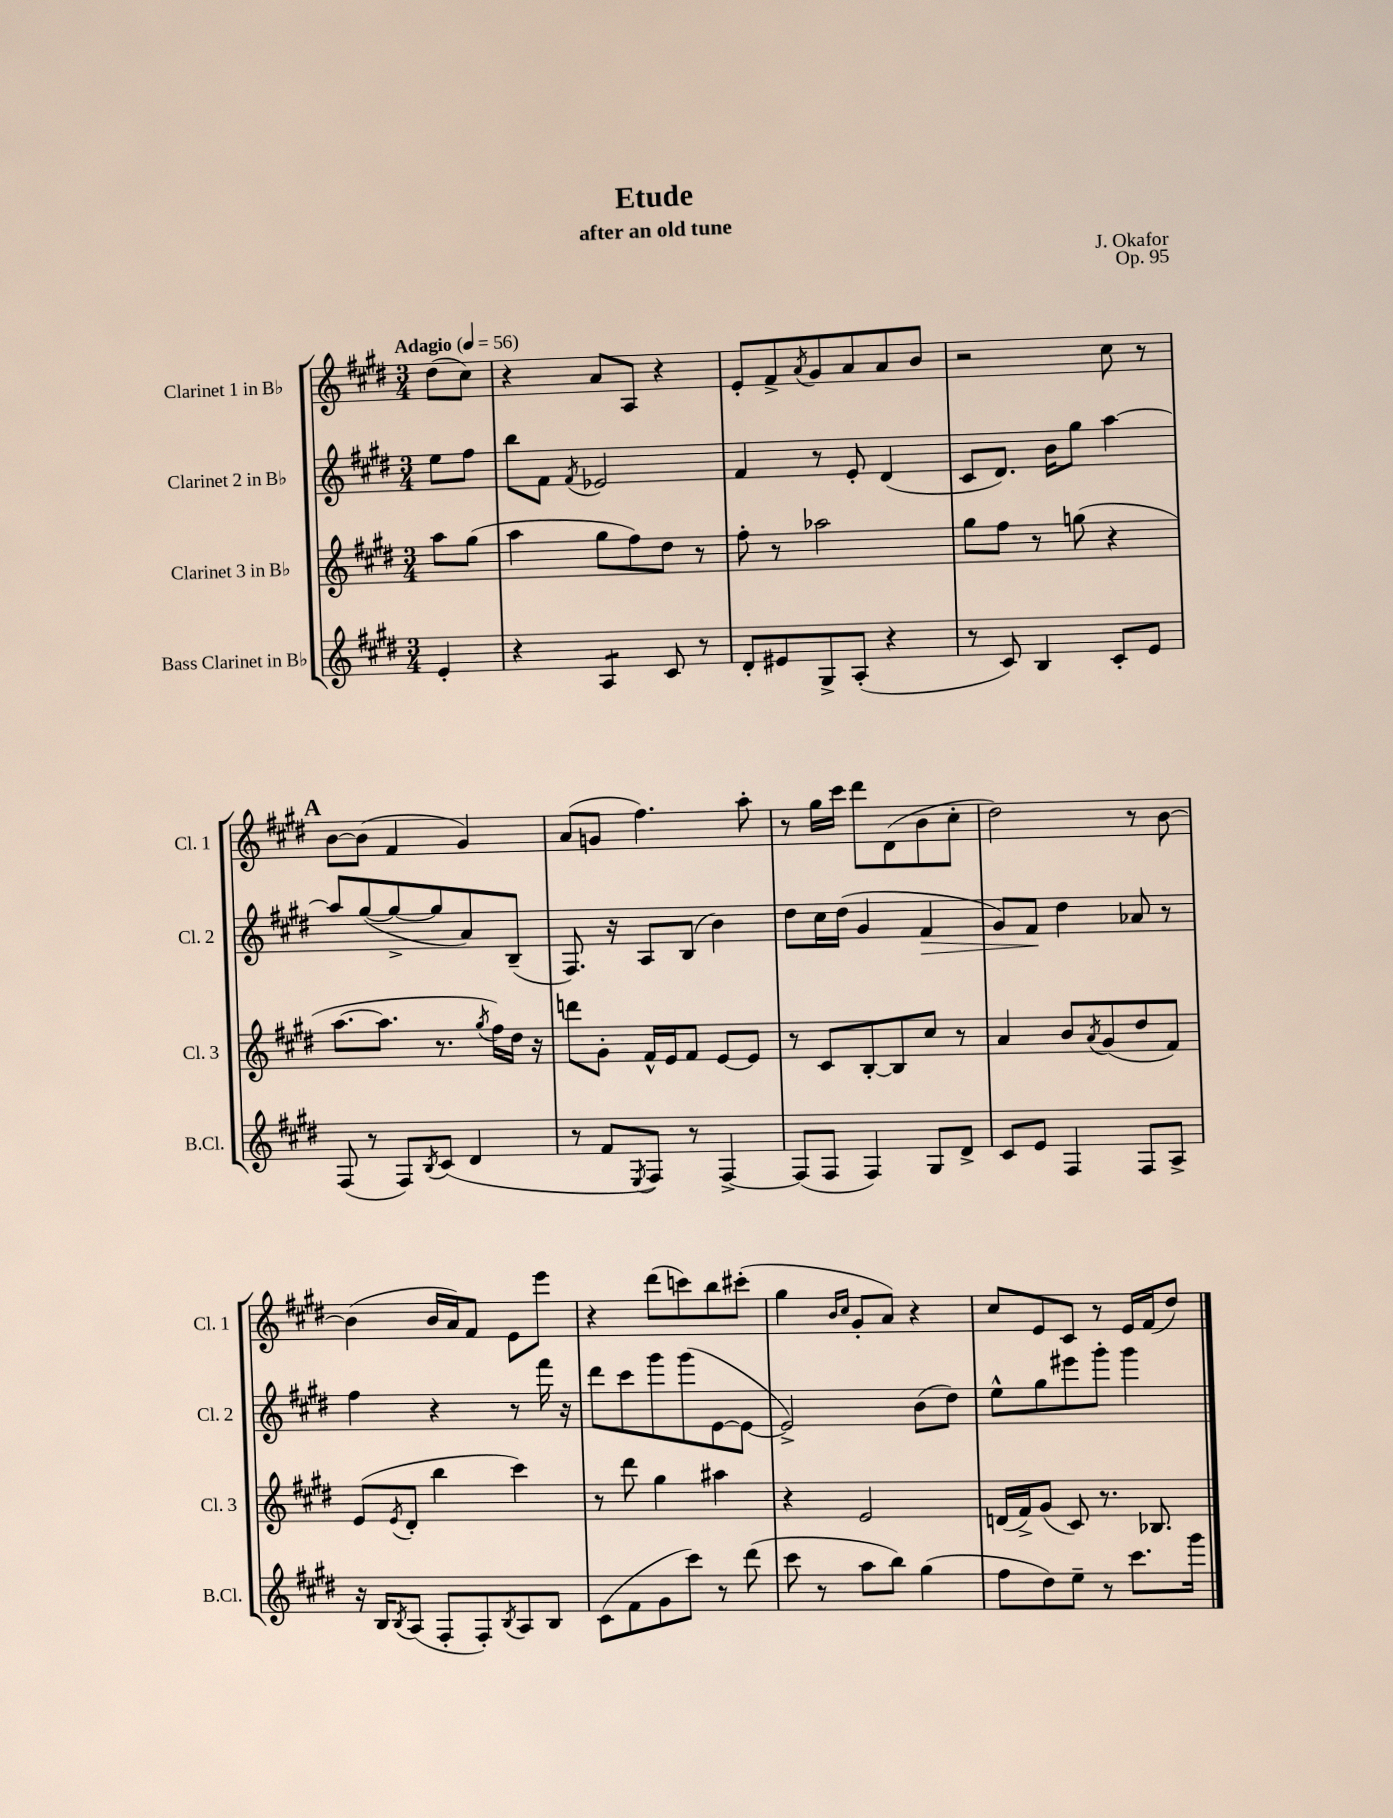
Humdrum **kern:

**kern	**kern	**kern	**dynam	**kern
*part4	*part3	*part2	*part2	*part1
*staff4	*staff3	*staff2	*staff2	*staff1
*I"Bass Clarinet in B♭	*I"Clarinet 3 in B♭	*I"Clarinet 2 in B♭	*	*I"Clarinet 1 in B♭
*I'B.Cl.	*I'Cl. 3	*I'Cl. 2	*	*I'Cl. 1
*clefG2	*clefG2	*clefG2	*	*clefG2
*k[f#c#g#d#]	*k[f#c#g#d#]	*k[f#c#g#d#]	*	*k[f#c#g#d#]
*M3/4	*M3/4	*M3/4	*	*M3/4
*MM56	*MM56	*MM56	*	*MM56
=	=	=	=	=
!	!	!	!	!LO:TX:a:B:t=Adagio
4e'/	8aa\L	8ee\L	.	(8dd#\L
.	(8gg#\J	8ff#\J	.	8cc#\J)
=1	=1	=1	=1	=1
4r	4aa\	8bb\L	.	4r
.	.	8f#\J	.	.
.	.	8qf#/	.	.
*tremolo	*	*	*	*
8A/L	8gg#\L	2e-X/	.	8a/L
8A/J	8ff#\)	.	.	8A/J
*Xtremolo	*	*	*	*
8c#/	8dd#\J	.	.	4r
8r	8r	.	.	.
=2	=2	=2	=2	=2
8d#'/L	8ff#'\	4f#/	.	8e'/L
8e#X/	8r	.	.	8f#^/
.	.	.	.	8qa/
8G#^/	2aa-X\	8r	.	8g#/
(8A'/J	.	8e'/	.	8a/
4r	.	(4d#/	.	8a/
.	.	.	.	8b/J
=3	=3	=3	=3	=3
8r	8gg#\L	8c#/L	.	2r
8c#/)	8ff#\J	8.d#/J)	.	.
4B/	8r	.	.	.
.	.	16b\KL	.	.
.	(8ggn\	8gg#\J	.	.
8c#'/L	4r	[4aa\	.	8cc#\
8e/J	.	.	.	8r
!!LO:LB:g=z
!!LO:REH:place=s1:t=A
=4	=4	=4	=4	=4
(8F#/	[8.aa\L	8aa/L]	.	[8b\L
8r	.	([8gg#/	.	(8b\J]
.	8.aa\J]	.	.	.
8F#/L)	.	8gg#^/_	.	4f#/
8qB/	.	.	.	.
(8c#/J	8.r	8gg#/]	.	.
4d#/	.	8a/)	.	4g#/)
.	8qgg#/	.	.	.
.	16ff#\LL)	.	.	.
.	16dd#\JJ	(8B~/J	.	.
.	16r	.	.	.
=5	=5	=5	=5	=5
8r	8dddn\L	8.F#/)	.	(8a/L
8f#/L	8g#'\J	.	.	8gn/J
.	.	16r	.	.
8qE/	.	.	.	.
8F#/J)	16f#^^/LL	8A/L	.	4.ff#\)
.	16e/J	.	.	.
8r	8f#/J	(8B/J	.	.
[4F#^/	[8e/L	4b\)	.	.
.	8e/J]	.	.	8aa'\
=6	=6	=6	=6	=6
(8F#/L]	8r	8dd#\L	.	8r
8F#/J	8c#/L	16cc#\L	.	16gg#\LL
.	.	(16dd#\JJ	.	16ccc#\JJ
4F#/)	[8B'/	4g#/	.	8ddd#\L
.	8B/]	.	.	(8d#\
!	!	!	!LO:HP:b	!
8G#/L	8cc#/J	4f#/	>	8b\
8d#^/J	8r	.	.	8cc#'\J
=7	=7	=7	=7	=7
8c#/L	4a/	8g#/L)	.	2dd#\)
8e/J	.	8f#/J	.	.
4F#/	8b/L	4dd#\	]	.
.	8qa/	.	.	.
.	(8g#/	.	.	.
8F#/L	8dd#/	8a-X/	.	8r
8A^/J	8f#/J)	8r	.	[8b\
!!LO:LB:g=z
=8	=8	=8	=8	=8
16r	(8e/L	4ff#\	.	(4b\]
16B/KL	.	.	.	.
8qB/	8qe/	.	.	.
(8A/J	8d#'/J	.	.	.
8F#'/L	4bb\	4r	.	16b/LL
.	.	.	.	16a/J)
8F#'/)	.	.	.	8f#/J
8qB/	.	.	.	.
8A/	4ccc#\)	8r	.	8e\L
8B/J	.	16fff#\	.	8eee\J
.	.	16r	.	.
=9	=9	=9	=9	=9
(8c#\L	8r	8ddd#\L	.	4r
8f#\	8ddd#\	8ccc#\	.	.
8g#\	4gg#\	8ggg#\	.	(8ddd#\L
8ccc#\J)	.	(8ggg#\	.	8cccn\)
8r	4aa#X\	[8e\	.	8bb\
(8ddd#\	.	8e\J_	.	(8ccc#X'\J
=10	=10	=10	=10	=10
8ccc#\	4r	2e^/])	.	4gg#\
8r	.	.	.	.
.	.	.	.	16qqb/LL
.	.	.	.	16qqcc#/JJ
8aa\L	2e/	.	.	8g#'/L
8bb\J)	.	.	.	8a/J)
(4gg#\	.	(8b\L	.	4r
.	.	8dd#\J)	.	.
=11	=11	=11	=11	=11
8ff#\L	(16dn/LL	8ee^^\L	.	8cc#/L
.	16f#^/J)	.	.	.
8dd#\)	(8g#/J	8gg#\	.	8e/
8ee~\J	8c#/)	8eee#X\	.	8c#/J
8r	8.r	8ggg#'\J	.	8r
8.ccc#\L	.	4ggg#\	.	16e/LL
.	8.B-X/	.	.	(16f#/J
.	.	.	.	8dd#/J)
16ggg#\Jk	.	.	.	.
==	==	==	==	==
*-	*-	*-	*-	*-
